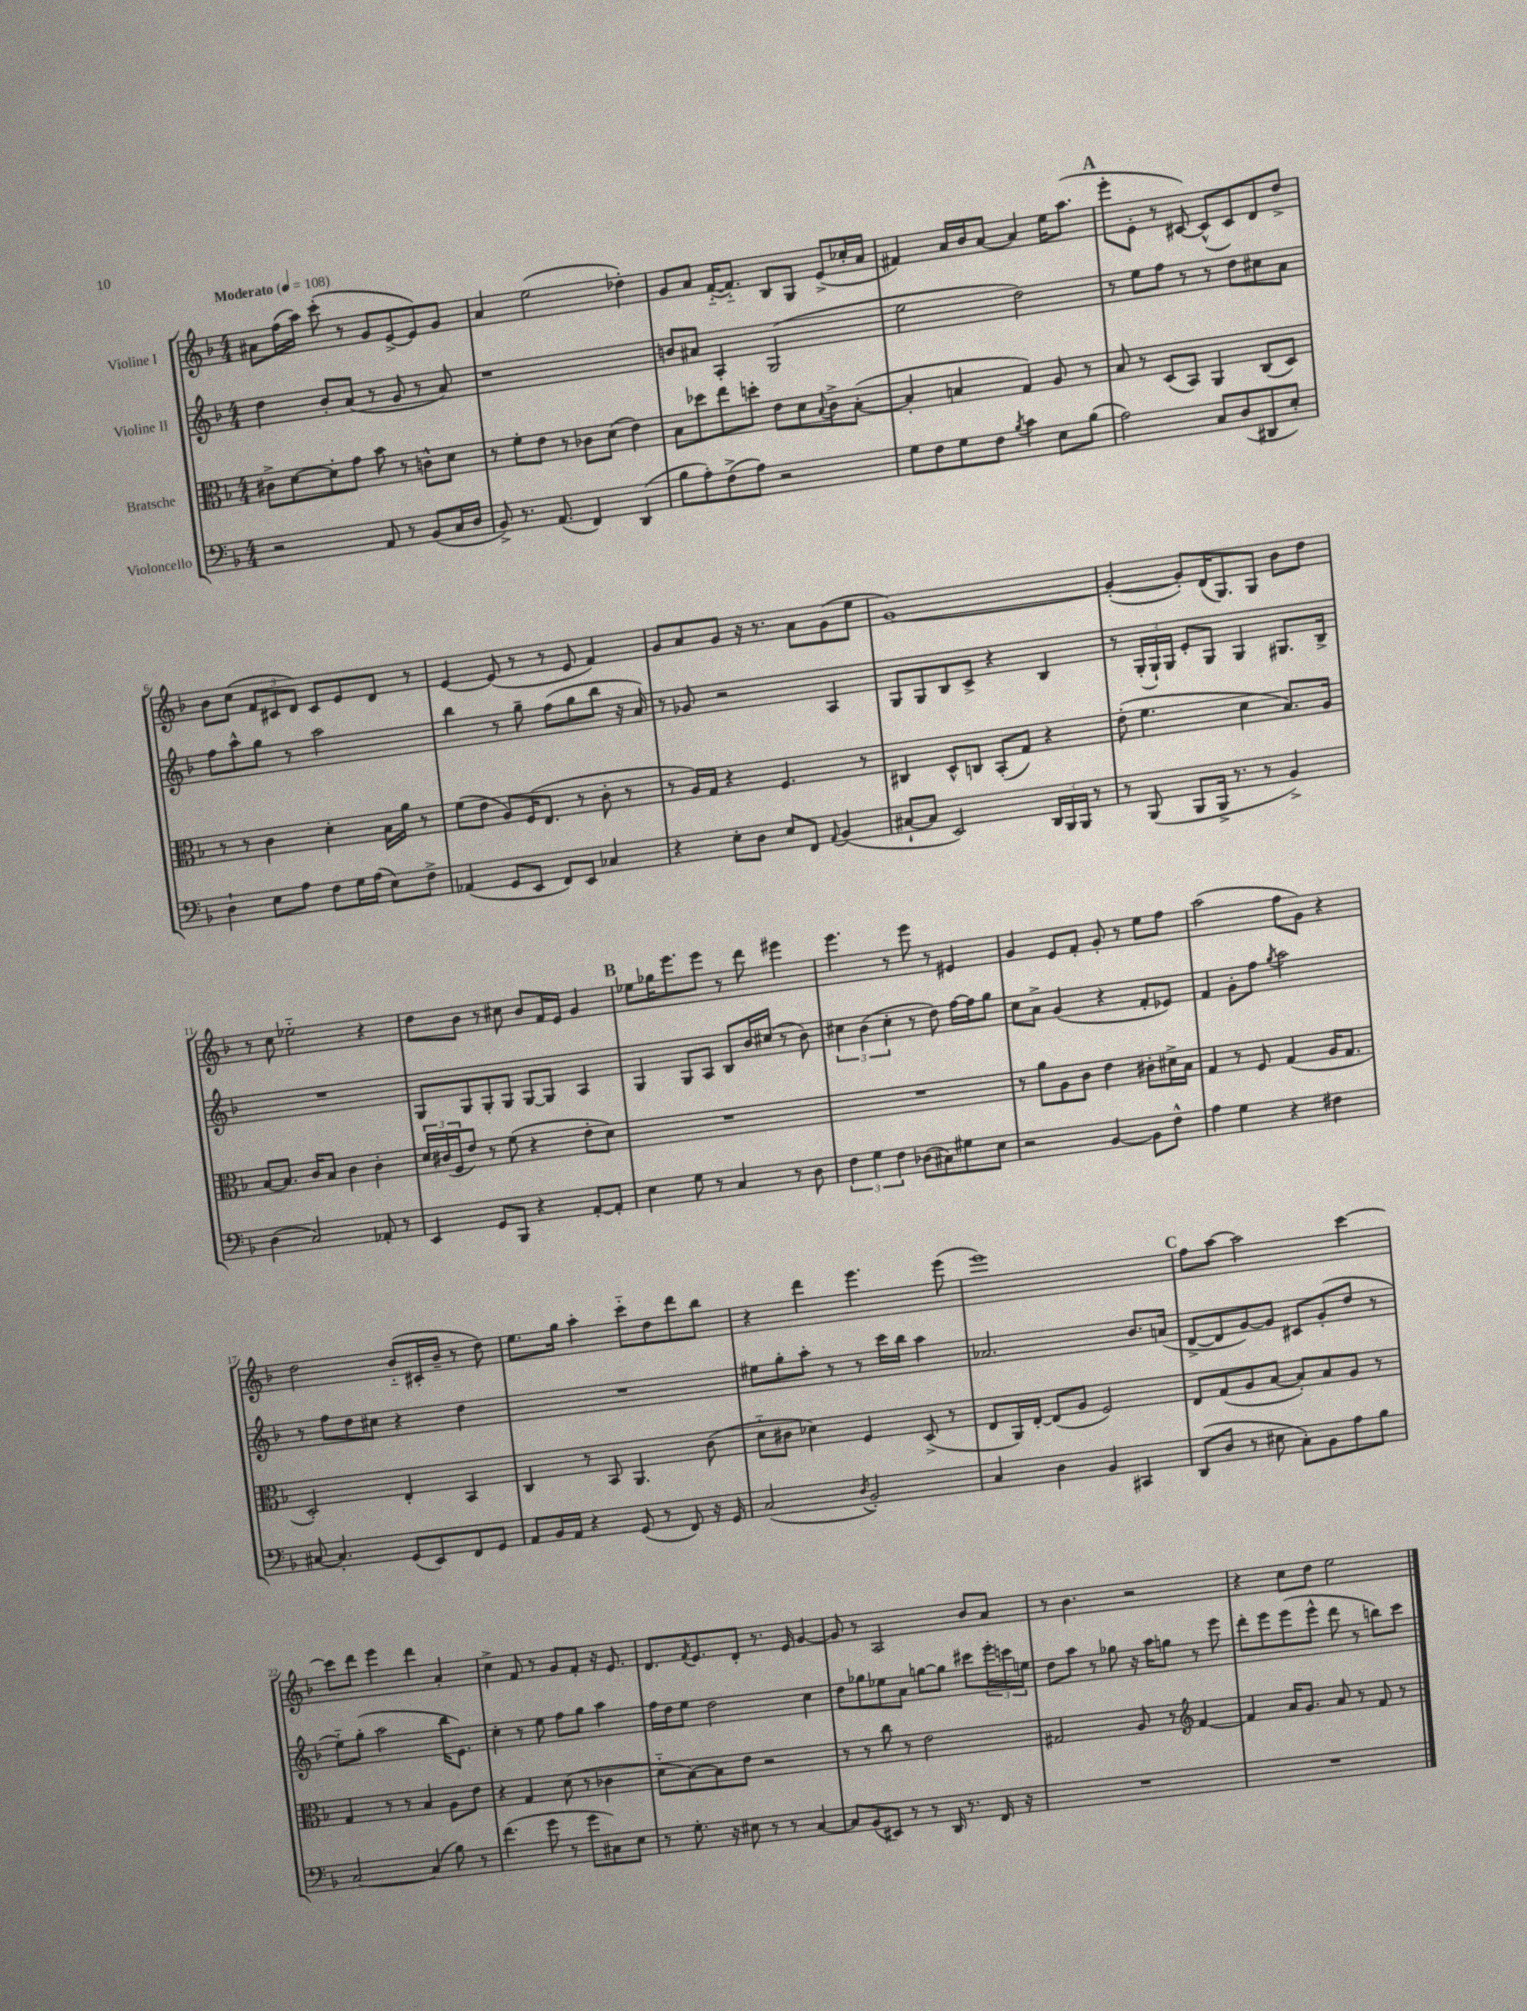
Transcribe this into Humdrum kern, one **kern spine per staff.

**kern	**kern	**kern	**kern
*part4	*part3	*part2	*part1
*staff4	*staff3	*staff2	*staff1
*I"Violoncello	*I"Bratsche	*I"Violine II	*I"Violine I
*clefF4	*clefC3	*clefG2	*clefG2
*k[b-]	*k[b-]	*k[b-]	*k[b-]
*M4/4	*M4/4	*M4/4	*M4/4
*MM108	*MM108	*MM108	*MM108
=1	=1	=1	=1
!	!	!	!LO:TX:a:B:t=Moderato
2r	8c#X^\L	4dd\	8a#X\L
.	[8d\	.	(16ff\L
.	.	.	16aa\JJ)
.	8d'\]	8b-'/L	(8ccc'\
.	8g\J	(8a/J	8r
8AA/	8b-\	8r	8g/L
8r	8r	8g/	[8e^/
(8BB-/L	8cn^^\L	8r	8e/])
16C/L	8d\J	8a/)	8g/J
16D/JJ	.	.	.
=2	=2	=2	=2
8BB-^/)	8r	1r	4a/
8.r	8f'\L	.	.
.	8e\J	.	(2ee\
(8.AA/	.	.	.
.	8r	.	.
4FF/)	8c-X\L	.	.
.	(8d\J	.	.
(4DD/	4e\)	.	4dd-X'\)
=3	=3	=3	=3
8B-\L	8B-\L	8bn/L	8g/L
8A'\)	8dd-X\	8a#X/J	8a/J
(8F^\	8ee\	4A'/	([16f/KL
.	.	.	8.f/J])
8A\J)	8ddn'\J	.	.
2r	8e\L	(2G/	8B-/L
.	8d\	.	8G/J
.	8qqB-/	.	.
.	8c^\	.	(8e^/L
.	([8B-'\J	.	16cc-X'/L
.	.	.	16a/JJ
=4	=4	=4	=4
8G\L	4B-'/]	2ee\	4f#X/)
8F\	.	.	.
8G\	4Bn/	.	16a/LL
.	.	.	16b-/J
8F\J	.	.	[8a/J
8qB-/	.	.	.
4c\	4G/)	2dd\)	4a/]
8E\L	8A/	.	16ee\KL
.	.	.	(8.aa\J
(8B-\J	8r	.	.
!!LO:REH:place=s1:t=A
=5	=5	=5	=5
2A\)	8B-/	8r	8eee'\L
.	8r	8ee\L	8e'\J
.	(8D/L	8ff\J	8r
.	8BB-/J)	8r	[8c#X/)
8C/L	4AA/	8r	(8c#^^/L]
(8D/	.	8dd\L	8c#/)
8DD#X/	(8C/L	8cc#X\	8d/
8E'/J)	8D/J)	8a\J	8dd^/J
!!LO:LB:g=z
=6	=6	=6	=6
4D`\	8r	8ff\L	8b-\L
.	8r	8aa^^\	(8cc\J
8E\L	4c\	8gg\J	12f/L
.	.	.	12c#X/
8A\J	.	8r	.
.	.	.	12d/J)
8F\L	4d'\	2aa\	8c#/L
16G\L	.	.	8e/
(16A\JJ	.	.	.
8E\L)	16B-\LL	.	8d/J
.	16a\JJ	.	.
8F^\J	8r	.	8r
=7	=7	=7	=7
(4AA-X/	(8f\L	4bb-\	[4e/
.	8e\J	.	.
8GG/L	8A/L)	8r	(8e/]
8EE/J	(16F/K	8gg~\	8r
.	8.E/J	.	.
8FF/L)	.	(8ff\L	8r
8EE/J	8r	8gg\	8e/
4C-X/	8c'\	8bb-\J	4f/)
.	8r	16r	.
.	.	16a/)	.
=8	=8	=8	=8
4r	8r	8r	8g/L
.	16A/LL)	8g-X/	8a/
.	16G/JJ	.	.
8E'\L	4r	2r	8g/J
8D\J	.	.	16r
.	.	.	8.r
8E/L	4.F/	.	.
8FF/J	.	.	8a\L
8qqAA/	.	.	.
(4BB-/	.	4A/	(8g\
.	8r	.	8ee\J
=9	=9	=9	=9
[8C#X`/L	4C#X/	8G/L	[1g)
8C#/J]	.	8G/	.
2EE/)	8D^^/L	8B-/	.
.	8Cn/J	8c^/J	.
.	(8BB-'/L	4r	.
.	8G/J)	.	.
24DD/LL	4r	4B-/	.
24BBB-/	.	.	.
24BBB-/JJ	.	.	.
8r	.	.	.
=10	=10	=10	=10
8r	(8e'\	8r	(4g'/_
(8BBB-/	4.f\	(24G'/LL	.
.	.	24G`/)	.
.	.	24G/JJ	.
8BBB-/L	.	8e'/L	8g'/L])
16BBB-^/Jk	.	8G/J	(16d/K
8.r	.	.	8.G/)
.	4d\	4G/	.
8r	.	.	8G/J
4BB-^/)	8.B-/L)	8.G#X/L	8b-\L
.	.	.	8dd\J
.	16A/Jk	16B-^/Jk	.
!!LO:LB:g=z
=11	=11	=11	=11
(4D\	[8B-/L	1r	8r
.	8.B-/J]	.	8cc\
2C/)	.	.	2ee-X\
.	16c/KL	.	.
.	8B-/J	.	.
.	4c\	.	.
8AA-X'/	4c'\	.	4r
8r	.	.	.
=12	=12	=12	=12
4EE/	24d/LL	8G/L	8dd\L
.	(24c#X/	.	.
.	24F/J	.	.
.	8e/J)	8G/	8b-\J
8GG/L	8r	8G'/	8r
8BBB-/J	(8f\	8G/J	8cc#X\
4r	4r	[8G/L	8b-/L
.	.	8G/J]	16f/L
.	.	.	16e/JJ
[8AA'/L	8e'\L	4A/	4g/
8AA'/J]	8d\J)	.	.
!!LO:REH:place=s1:t=B
=13	=13	=13	=13
4E\	1r	4G/	8ee-X\L
.	.	.	16gg-X\K
.	.	.	8.eee\
8G\	.	8G/L	.
8r	.	8A/J	8eee\J
4C/	.	8B-/L	8r
.	.	16b-/L	8ddd\
.	.	(16cc#X/JJ	.
8r	.	8r	4eee#X\
8D\	.	8b-\)	.
=14	=14	=14	=14
6F\	1r	6cc#X\	4.eee\
6G\	.	(6b-\	.
6F\	.	6cc#'\	.
.	.	.	8r
(8D-X\L	.	8r	8eee\
8C#X\)	.	8dd\)	8r
8G#X\	.	[16ff\LL	4e#X/
.	.	16ff\J]	.
8E\J	.	8gg\J	.
=15	=15	=15	=15
2r	8r	8cc\L	4g/
.	8a\L	8a^\J	.
.	8A\	(4g/	8e/L
.	8c\J	.	8f'/J
[4BB-/	4e\	4r	8g'/
.	.	.	8r
8BB-\L]	8c#X'\L	8f'/L	8ee\L
8F^^\J	16d#X^\L	8e-X/J)	8ff\J
.	16B-\JJ	.	.
=16	=16	=16	=16
4A\	4G/	4f/	(2aa\
4G\	8r	8g'\L	.
.	8F/	8ff\J	.
.	.	8qgg/	.
4r	(4G/	2aa\	8ff\L
.	.	.	8g\J)
4F#X\	16A/KL	.	4r
.	8.G/J	.	.
!!LO:LB:g=z
=17	=17	=17	=17
[8C#X/	2D'/)	8r	2dd\
4.C#'/]	.	8ff\L	.
.	.	8dd\	.
.	.	8cc#X\J	.
(8GG/L	4E'/	4r	(8b-/L
8EE/)	.	.	16c#X'/L
.	.	.	16b-~/JJ
8FF/	4BB-/	4dd\	8r
8GG/J	.	.	8dd\)
=18	=18	=18	=18
8AA/L	4C/	1r	8.ee\L
16BB-/L	.	.	.
16AA/JJ	.	.	16gg\Jk
4r	8r	.	4aa'\
.	8BB-/	.	.
(8GG/	4.AA/	.	8ccc\L
8r	.	.	8dd\
8FF/)	.	.	8ddd\
16r	(8c\	.	8bb-\J
16GG/	.	.	.
=19	=19	=19	=19
(2C/	8d\L	8ee#X\L	4r
.	8c#X\J	8gg'\	.
.	4d-X\)	8aa'\J	4ddd\
.	.	8r	.
8qD/	.	.	.
2BB-'/)	4F/	8r	4.eee\
.	.	16ccc\LL	.
.	.	16bb-\JJ	.
.	(8D^/	4aa\	.
.	8r	.	(8eee\
=20	=20	=20	=20
4C/	8E/L	2.a-X/	1eee)
.	16AA/L)	.	.
.	[16E'/JJ	.	.
4D\	(8E/L]	.	.
.	8A/J	.	.
4BB-/	2F/)	.	.
4CC#X/	.	8.b-/L	.
.	.	(16an/Jk	.
!!LO:REH:place=s1:t=C
=21	=21	=21	=21
(8DD/L	8E/L	[8d^/L	8ff\L
8D/J	(8G/	8d/]	[8aa\J
8r	8A/	[8g/)	2aa\]
8E#X\	[8B-/J	8g/J]	.
8C'\L)	8B-'/L])	8c#X/L	.
8BB-\	8B-/	(8g'/	.
8A\	8A/J	8dd/J	[4ccc\
8B-\J	8r	8r	.
!!LO:LB:g=z
=22	=22	=22	=22
[2C/	4G/	8ee\L)	8ccc\L]
.	.	(8gg'\J	8ddd\J
.	8r	2aa\	4eee\
.	8r	.	.
(4C/]	4B-/	.	4ddd\
8B-\)	8A\L	16bb-\KL	4a'/
.	.	8.e\J)	.
8r	8e\J	.	.
=23	=23	=23	=23
(4.f\	4r	4cc'\	4cc^\
.	4G/	8r	8f/
8g\	.	8ee\	8r
8r	(8d\	8ff\L	8g/L
8g\L	8r	8gg\J	8f'/J
8C#X\)	4c-X\	4aa\	16r
.	.	.	8.e/
8E\J	.	.	.
=24	=24	=24	=24
8r	8d\L	16ff\LL	8.d/L
.	.	16dd\J	.
8.G'\	[8B-\)	8ee\J	.
.	.	.	8qf/
.	.	.	8.e/
.	8B-\]	2dd\	.
16r	.	.	.
8E#X\	8e\J	.	8d'/J
8r	2r	.	8.r
8r	.	.	.
.	.	.	16e/
[4C/	.	4cc\	[4g/
=25	=25	=25	=25
8C/L]	8r	8dd\L	8g/]
(8BB-/	8r	8gg-X\	8r
8EE#X/J)	8cc\	8ee-X\	2A/
8r	8r	8a\J	.
8r	2e\	[8ggn\L	.
16DD/	.	8gg\J]	.
8.r	.	.	.
.	.	8ccc#X\L	8b-/L
16FF/	.	24eee'\L	8a/J
.	.	24cccn\	.
16r	.	.	.
.	.	24een\JJ	.
=26	=26	=26	=26
1r	2G#X/	8dd\L	8r
.	.	8aa\J	4.b-\
.	.	8r	.
.	.	8gg-X\	.
.	8A/	16r	2r
.	.	16aa\KL	.
.	8r	8ggn\J	.
*	*clefG2	*	*
.	[4f/	8r	.
.	.	8eee\	.
=27	=27	=27	=27
1r	4f/]	8ddd'\L	4r
.	.	8eee\	.
.	16a/KL	(8eee\	8cc\L
.	8.g/J	.	.
.	.	8eee^^\J	8dd\J
.	8a/	8ddd\	2ee\
.	8r	8r	.
.	8f/	8bbn\L)	.
.	8r	8ccc\J	.
==	==	==	==
*-	*-	*-	*-
